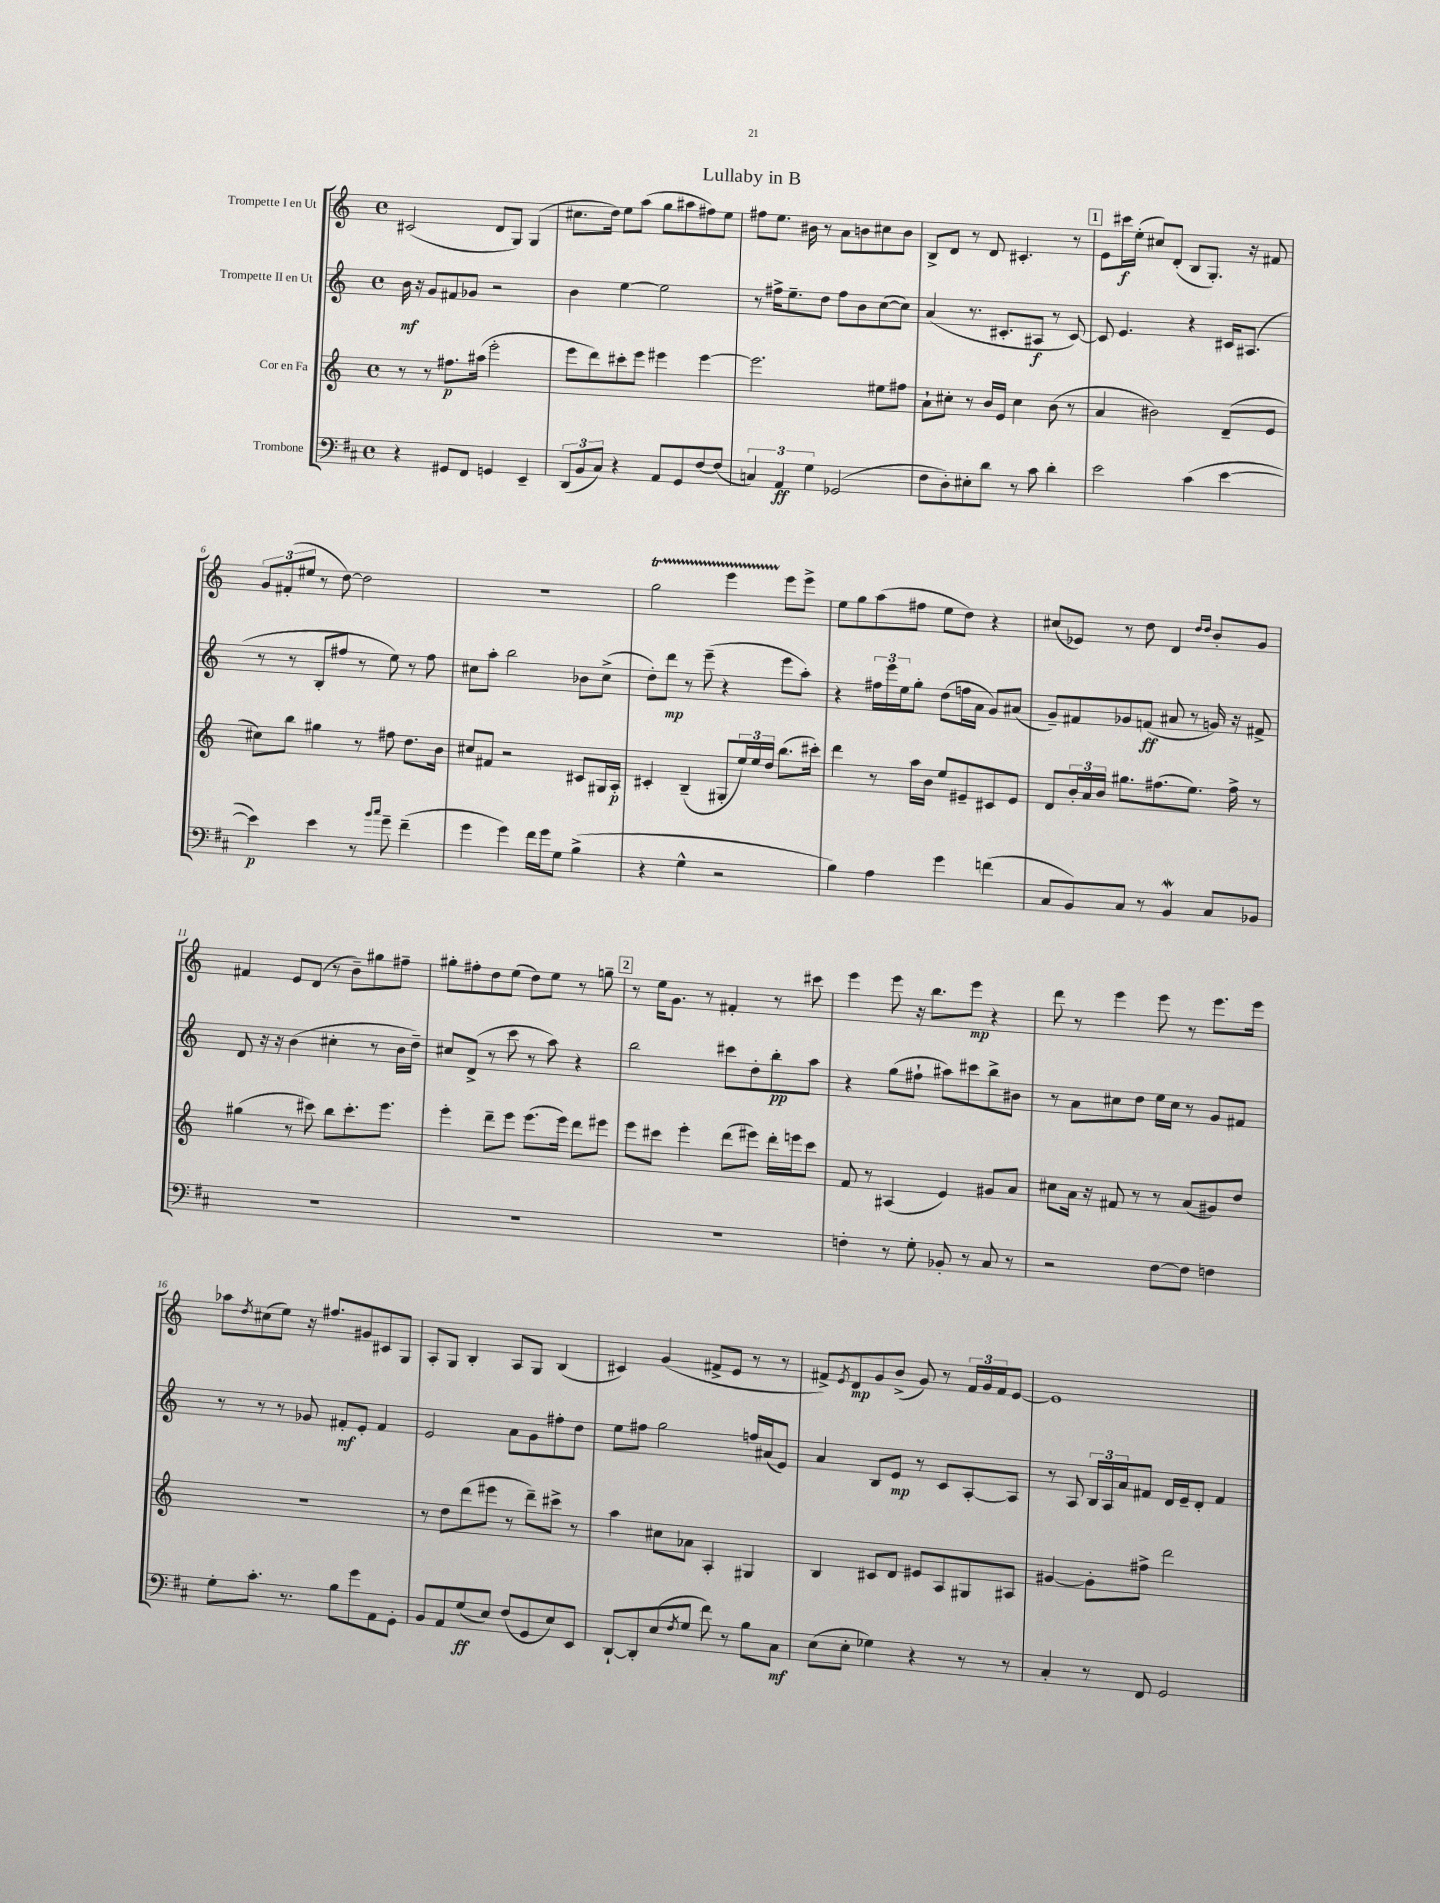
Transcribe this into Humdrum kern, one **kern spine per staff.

**kern	**dynam	**kern	**dynam	**kern	**dynam	**kern	**dynam
*part4	*part4	*part3	*part3	*part2	*part2	*part1	*part1
*staff4	*staff4	*staff3	*staff3	*staff2	*staff2	*staff1	*staff1
*I"Trombone	*	*I"Cor en Fa	*	*I"Trompette II en Ut	*	*I"Trompette I en Ut	*
*clefF4	*	*clefG2	*	*clefG2	*	*clefG2	*
*k[f#c#]	*	*k[]	*	*k[]	*	*k[]	*
*M4/4	*	*M4/4	*	*M4/4	*	*M4/4	*
*met(c)	*	*met(c)	*	*met(c)	*	*met(c)	*
=1	=1	=1	=1	=1	=1	=1	=1
4r	.	8r	.	16b\	mf	(2c#X/	.
.	.	.	.	16r	.	.	.
.	.	8r	.	8g/L	.	.	.
8GG#X/L	.	8.ff#X\L	p	8f#X/	.	.	.
8FF#/J	.	.	.	8g-X/J	.	.	.
.	.	(16aa#X\Jk	.	.	.	.	.
4GGn/	.	2eee'\	.	2r	.	8d/L	.
.	.	.	.	.	.	8G/J)	.
4EE~/	.	.	.	.	.	(4G/	.
=2	=2	=2	=2	=2	=2	=2	=2
(12DD/L	.	8eee\L	.	4b\	.	8.cc#X\L	.
12BB/	.	.	.	.	.	.	.
.	.	8ddd\)	.	.	.	.	.
12C#/J)	.	.	.	.	.	.	.
.	.	.	.	.	.	16dd\Jk)	.
4r	.	8ccc#X'\	.	[4ee\	.	8ee\L	.
.	.	8eee\J	.	.	.	(8aa\J	.
8AA/L	.	4eee#X\	.	2ee\]	.	8gg\L	.
8GG/	.	.	.	.	.	8aa#X\	.
[8F#/	.	[4eee#\	.	.	.	8ff#X\)	.
(8F#/J]	.	.	.	.	.	8ee\J	.
=3	=3	=3	=3	=3	=3	=3	=3
6Cn/)	.	2.eee#\]	.	8r	.	8ff#X\L	.
.	.	.	.	16ff#X^\KL	.	8.ee\J	.
6AA/	ff	.	.	.	.	.	.
.	.	.	.	8.ee~\	.	.	.
.	.	.	.	.	.	16b#X\	.
6G\	.	.	.	.	.	.	.
.	.	.	.	8dd\J	.	8r	.
(2GG-X/	.	.	.	8ff#\L	.	8a\L	.
.	.	.	.	8b\	.	8bn\	.
.	.	8ee#X\L	.	([8cc\	.	8cc#X\	.
.	.	8ff#X\J	.	8cc\J])	.	8b\J	.
=4	=4	=4	=4	=4	=4	=4	=4
8F#\L	.	8a`\L	.	(4a/	.	8B^/L	.
8D'\)	.	8cc#X'\J	.	.	.	8d/J	.
8E#X'\	.	8r	.	8.r	.	8r	.
8d\J	.	16b/LL	.	.	.	8d/	.
.	.	16e/JJ	.	8.c#X'/L	.	.	.
8r	.	4cc#\	.	.	.	4.c#X'/	.
8c#\	.	.	.	8A#X/J	f	.	.
4d'\	.	(8b\	.	8r	.	.	.
.	.	8r	.	[8c#/)	.	8r	.
!!LO:REH:place=s1:t=1
=5	=5	=5	=5	=5	=5	=5	=5
2e\	.	4a/	.	8c#/]	.	8e\L	.
.	.	.	.	4.e/	.	16ccc#X\L	f
.	.	.	.	.	.	(16ee'\JJ	.
.	.	2b#X\)	.	.	.	8cc#X/L)	.
.	.	.	.	.	.	(8d'/J	.
(4c#\	.	.	.	4r	.	8B/L	.
.	.	.	.	.	.	8.G'/J)	.
[4e\	.	(8d~/L	.	16c#X/KL	.	.	.
.	.	.	.	(8.A#X/J	.	16r	.
.	.	8e/J	.	.	.	8f#X/	.
!!LO:LB:g=z
=6	=6	=6	=6	=6	=6	=6	=6
4e\])	p	8cc#X\L)	.	8r	.	12g/L	.
.	.	.	.	.	.	(12f#X'/	.
.	.	8bb\J	.	8r	.	.	.
.	.	.	.	.	.	12ee#X/J	.
4e\	.	4gg#X\	.	8B'/L	.	8r	.
.	.	.	.	8ff#X/J	.	[8dd\)	.
8r	.	8r	.	8r	.	2dd\]	.
16qqb/LL	.	.	.	.	.	.	.
16qqcc#/JJ	.	.	.	.	.	.	.
8g~\	.	8ff#X\	.	8ee\)	.	.	.
(4f#~\	.	8.dd\L	.	8r	.	.	.
.	.	.	.	8ff#\	.	.	.
.	.	16b\Jk	.	.	.	.	.
=7	=7	=7	=7	=7	=7	=7	=7
4g\	.	8cc#X/L	.	8cc#X\L	.	1r	.
.	.	8f#X/J	.	8aa'\J	.	.	.
4g\)	.	2r	.	2bb\	.	.	.
16f#\LL	.	.	.	.	.	.	.
16g\J	.	.	.	.	.	.	.
8G\J	.	.	.	.	.	.	.
(4B^\	.	8c#X/L	.	8b-X\L	.	.	.
.	.	16G#X/L	.	(8cc#^\J	.	.	.
.	.	16A'/JJ	p	.	.	.	.
=8	=8	=8	=8	=8	=8	=8	=8
4r	.	4c#X'/	.	8dd'\L)	.	2ggT\	.
.	.	.	.	8ddd\J	mp	.	.
4G^^\	.	(4B~/	.	8r	.	.	.
.	.	.	.	(8eee~\	.	.	.
2r	.	8G#X'/L	.	4r	.	4eeeTTT\	.
.	.	24ee/L)	.	.	.	.	.
.	.	24ee/	.	.	.	.	.
.	.	24dd/JJ	.	.	.	.	.
.	.	(8.bb\L	.	8eee\L	.	8eee\L	.
.	.	.	.	8aa'\J)	.	8eee^\J	.
.	.	16ccc#X'\Jk)	.	.	.	.	.
=9	=9	=9	=9	=9	=9	=9	=9
4B\)	.	4ddd\	.	4r	.	8ee\L	.
.	.	.	.	.	.	8gg\	.
4A\	.	8r	.	24ff#X\LL	.	(8aa\	.
.	.	.	.	24eee\	.	.	.
.	.	.	.	24ee\J	.	.	.
.	.	16aa\LL	.	8gg'\J	.	8ff#X\J	.
.	.	16b\JJ	.	.	.	.	.
4g\	.	8ee/L	.	(8dd\L	.	8ee\L	.
.	.	8e#X~/	.	16ffn\L	.	8dd\J)	.
.	.	.	.	16a\JJ	.	.	.
(4fn\	.	8c#X/	.	8g/L)	.	4r	.
.	.	8e#/J	.	(8a#X/J	.	.	.
=10	=10	=10	=10	=10	=10	=10	=10
8C#/L	.	8d/L	.	8g~/L)	.	(8cc#X/L	.
8BB/)	.	24b'/L	.	8f#X/	.	8e-X/J)	.
.	.	24a/	.	.	.	.	.
.	.	24b/JJ	.	.	.	.	.
8C#/J	.	8.gg#X\L	.	8g-X/	.	8r	.
8r	.	.	.	(8fn/J	ff	8dd\	.
.	.	(8.ff#X\	.	.	.	.	.
4BBW/	.	.	.	8a#X/	.	4d/	.
.	.	8.ee\J)	.	8r	.	.	.
.	.	.	.	.	.	16qqdd/LL	.
.	.	.	.	.	.	16qqdd/JJ	.
8C#/L	.	.	.	16gn/)	.	8b'/L	.
.	.	16ff#^\	.	16r	.	.	.
8BB-X/J	.	8r	.	8f#X^/	.	8g/J	.
!!LO:LB:g=z
=11	=11	=11	=11	=11	=11	=11	=11
1r	.	(4gg#X\	.	8d/	.	4f#X/	.
.	.	.	.	16r	.	.	.
.	.	.	.	16r	.	.	.
.	.	8r	.	(4b\	.	8e/L	.
.	.	8ccc#X\)	.	.	.	(8d/J	.
.	.	8bb\L	.	4cc#X'\	.	8r	.
.	.	8.ccc#'\	.	.	.	8b~\L)	.
.	.	.	.	8r	.	8gg#X\	.
.	.	8.eee\J	.	.	.	.	.
.	.	.	.	16b\LL	.	8ff#X~\J	.
.	.	.	.	16dd~\JJ)	.	.	.
=12	=12	=12	=12	=12	=12	=12	=12
1r	.	4eee'\	.	8cc#X/L	.	8gg#X'\L	.
.	.	.	.	(8d^/J	.	8ff#X'\	.
.	.	8ddd~\L	.	8r	.	8dd\	.
.	.	8eee\J	.	8ccc\	.	(8ee\J	.
.	.	(8.eee\L	.	8r	.	8dd\L)	.
.	.	.	.	8aa\)	.	8ee\J	.
.	.	16eee\Jk)	.	.	.	.	.
.	.	8ddd\L	.	4r	.	8r	.
.	.	8eee#X\J	.	.	.	8ggn~\	.
!!LO:REH:place=s1:t=2
=13	=13	=13	=13	=13	=13	=13	=13
1r	.	8eee\L	.	2bb\	.	8r	.
.	.	8ccc#X\J	.	.	.	16ee\KL	.
.	.	.	.	.	.	8.g\J	.
.	.	4eee'\	.	.	.	.	.
.	.	.	.	.	.	8r	.
.	.	(8ddd\L	.	8ccc#X\L	.	4f#X'/	.
.	.	8eee#X\J)	.	8dd'\	.	.	.
.	.	16ddd'\LL	.	8bb'\	pp	8r	.
.	.	16eeen\J	.	.	.	.	.
.	.	8ccc#\J	.	8aa\J	.	8ccc#X\	.
=14	=14	=14	=14	=14	=14	=14	=14
4Fn'\	.	8f/	.	4r	.	4eee\	.
.	.	8r	.	.	.	.	.
8r	.	(4A#X/	.	(8gg\L	.	8eee\	.
8G'\	.	.	.	8ff#X`\J	.	16r	.
.	.	.	.	.	.	8.bb\L	.
8BB-X'/	.	4e/)	.	8aa#X\L)	.	.	.
8r	.	.	.	8ccc#X\	.	8eee\J	mp
8C#/	.	8g#X/L	.	8bb^\	.	4r	.
8r	.	8a/J	.	8b#X\J	.	.	.
=15	=15	=15	=15	=15	=15	=15	=15
2r	.	8cc#X\L	.	8r	.	8ddd\	.
.	.	16a\Jk	.	8a\L	.	8r	.
.	.	16r	.	.	.	.	.
.	.	8f#X/	.	8cc#X\	.	4eee\	.
.	.	8r	.	8dd\J	.	.	.
[8F#\L	.	8r	.	16ee\LL	.	8eee\	.
.	.	.	.	16cc#\JJ	.	.	.
8F#\J]	.	(8a/L	.	8r	.	8r	.
4Fn\	.	8g#X/)	.	8g/L	.	8.eee\L	.
.	.	8dd/J	.	8f#X/J	.	.	.
.	.	.	.	.	.	16eee\Jk	.
!!LO:LB:g=z
=16	=16	=16	=16	=16	=16	=16	=16
8G'\L	.	1r	.	8r	.	8aa-X\L	.
.	.	.	.	.	.	8qdd/	.
8.c#'\J	.	.	.	8r	.	(8cc#X\	.
.	.	.	.	8r	.	8ee\J)	.
8.r	.	.	.	.	.	.	.
.	.	.	.	8g-X/	.	16r	.
.	.	.	.	.	.	8.ff#X/L	.
8B\L	.	.	.	8f#X'/L	mf	.	.
8g\	.	.	.	8e'/J	.	8g#X/	.
8AA\	.	.	.	4f#/	.	8c#X/	.
8GG'\J	.	.	.	.	.	8G/J	.
=17	=17	=17	=17	=17	=17	=17	=17
8BB/L	.	8r	.	2e/	.	8A'/L	.
8AA/	.	8dd\L	.	.	.	8G/J	.
(8G/	ff	(8ddd\	.	.	.	4B'/	.
8E/J)	.	8eee#X\J	.	.	.	.	.
(8F#/L	.	8r	.	8a\L	.	8A/L	.
8GG/	.	8ddd~\L)	.	8g\	.	8G/J	.
8E/)	.	8ccc#X^\J	.	8ff#X'\	.	(4B/	.
8EE/J	.	8r	.	8dd\J	.	.	.
=18	=18	=18	=18	=18	=18	=18	=18
[8DD`/L	.	4aa\	.	8ee\L	.	4c#X/)	.
8DD'/]	.	.	.	8ff#X\J	.	.	.
(8E/	.	8cc#X\L	.	2gg\	.	(4g/	.
8qF#/	.	.	.	.	.	.	.
8G/J	.	8a-X\J	.	.	.	.	.
8f#\)	.	4A'/	.	.	.	8f#X^/L	.
8r	.	.	.	.	.	8e/J	.
8B\L	.	4G#X/	.	16ffn/LL	.	8r	.
.	.	.	.	(16a#X/J	.	.	.
8C#\J	mf	.	.	8e/J)	.	8r	.
=19	=19	=19	=19	=19	=19	=19	=19
(8E\L	.	4B/	.	4a/	.	8f#X^/L)	.
.	.	.	.	.	.	8qe/	.
8E'\J	.	.	.	.	.	8d/	mp
4G-X\)	.	8c#X/L	.	8B/L	.	8g/	.
.	.	8d/J	.	8e/J	mp	(8b^/J	.
4r	.	8e#X/L	.	8r	.	8g/)	.
.	.	8A/	.	8c/L	.	8r	.
8r	.	8G#X/	.	[8A'/	.	24f#/LL	.
.	.	.	.	.	.	24g/	.
.	.	.	.	.	.	24f#/J	.
8r	.	8A#X/J	.	8A/J]	.	[8e/J	.
=20	=20	=20	=20	=20	=20	=20	=20
4C#'/	.	[4g#X/	.	8r	.	1e]	.
.	.	.	.	8A/	.	.	.
8r	.	8g#'\L]	.	24B/LL	.	.	.
.	.	.	.	24A/	.	.	.
.	.	.	.	24a/J	.	.	.
8FF#/	.	8ff#X^\J	.	8f#X/J	.	.	.
2GG/	.	2ddd\	.	16d/LL	.	.	.
.	.	.	.	16e~/J	.	.	.
.	.	.	.	8d'/J	.	.	.
.	.	.	.	4f#/	.	.	.
==	==	==	==	==	==	==	==
*-	*-	*-	*-	*-	*-	*-	*-
